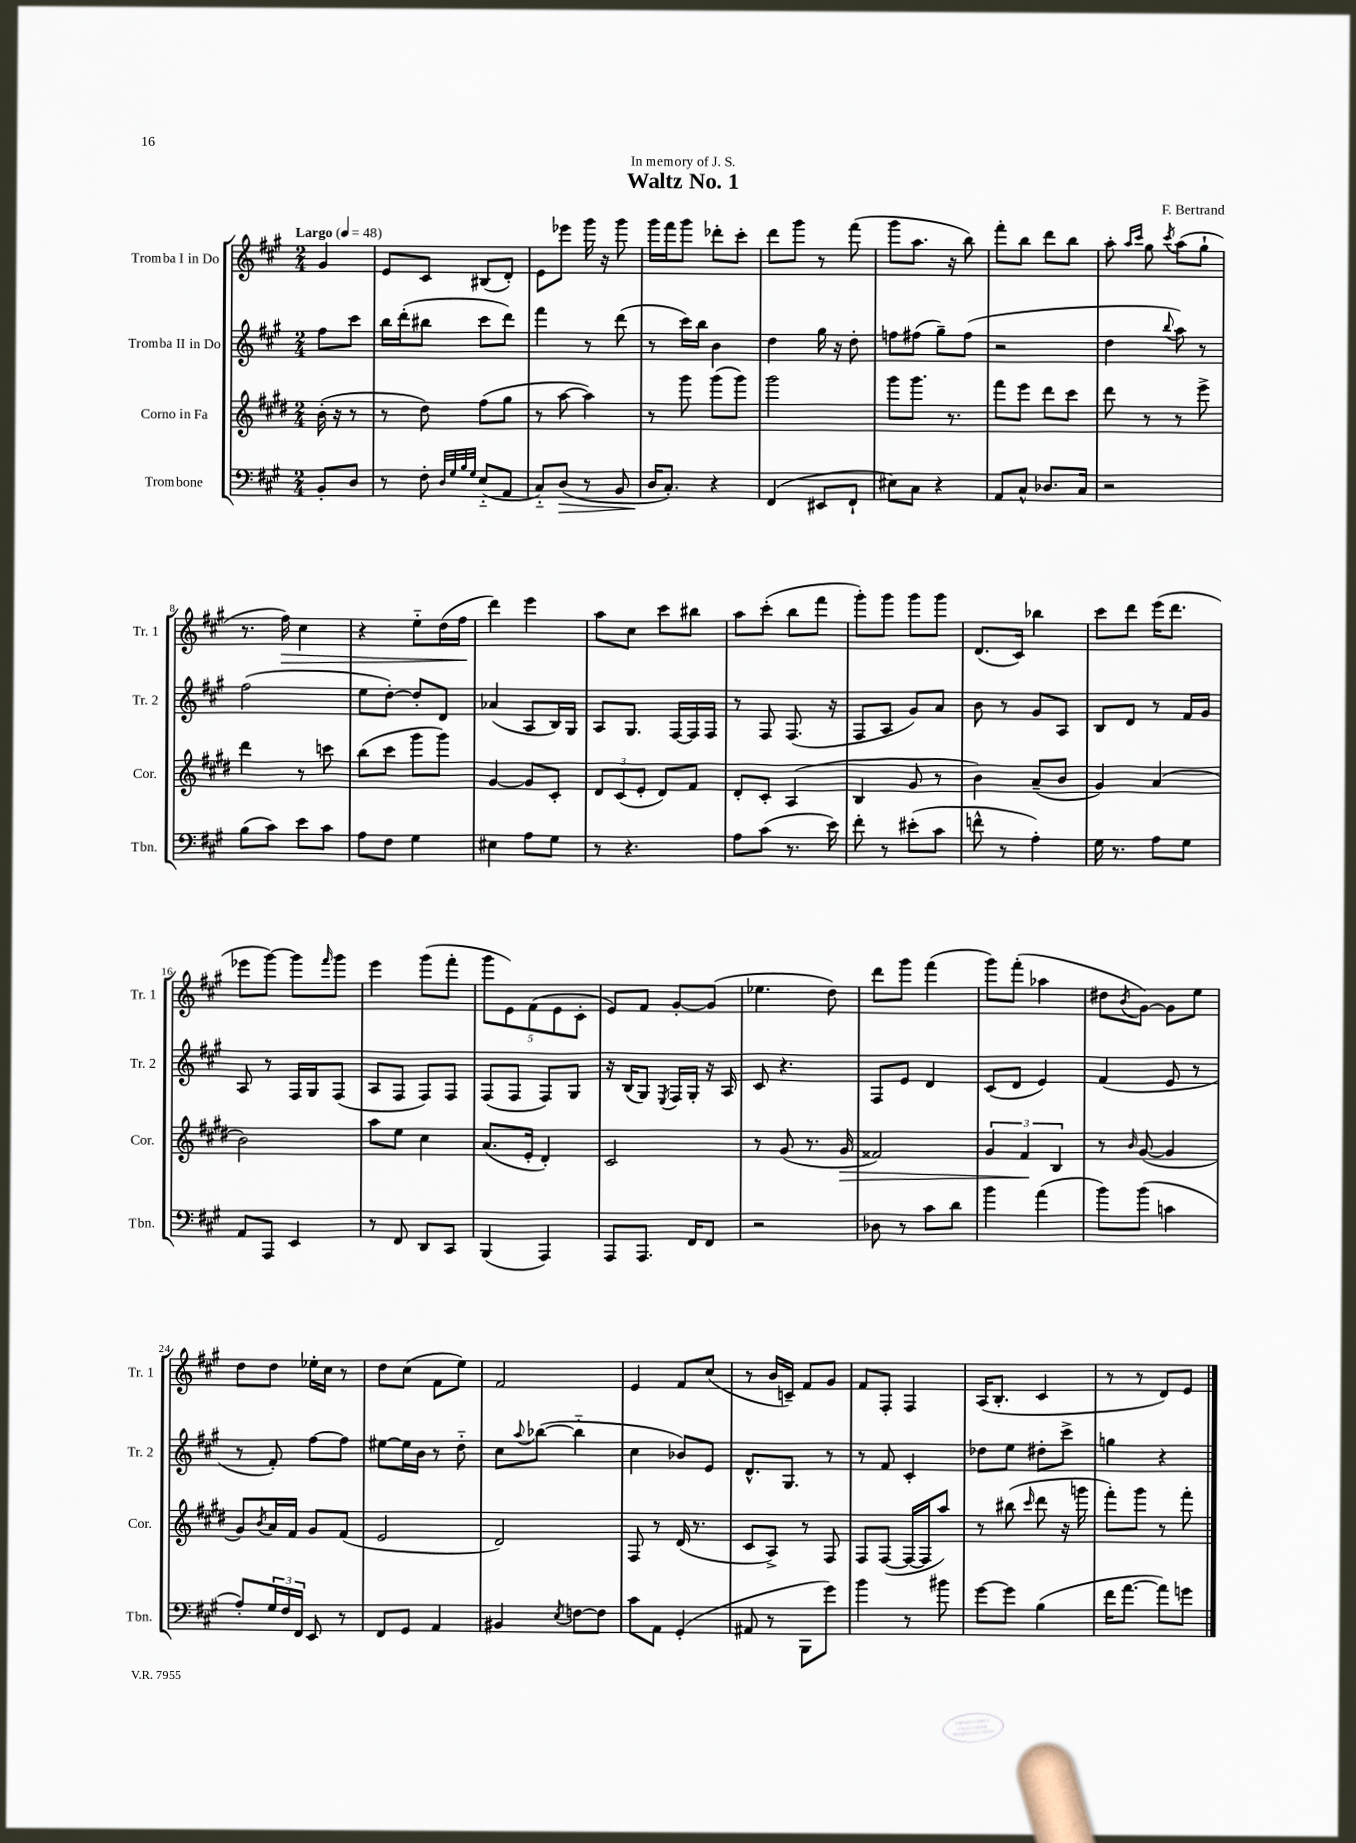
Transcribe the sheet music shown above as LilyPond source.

\header { title = "Waltz No. 1" composer = "F. Bertrand" dedication = "In memory of J. S." }
<<
\new StaffGroup <<
\new Staff = "s0" \with { instrumentName = "Tromba I in Do" shortInstrumentName = "Tr. 1" } {
    \clef treble \key a \major \numericTimeSignature \time 2/4 \partial 4 \tempo "Largo" 4 = 48
    gis'4 |
    e'8 cis'8 bis8( d'8-.) |
    e'8 ees'''8 gis'''16 r16 gis'''8 |
    gis'''16 fis'''16 gis'''8 des'''8-. cis'''8-. |
    d'''8 gis'''8 r8 fis'''8( |
    gis'''8 a''8. r16 b''8) |
    fis'''8-. b''8 d'''8 b''8 |
    a''8-. \grace { a''16 cis'''16 } gis''8 \acciaccatura { cis'''8 } a''8( gis''8-! |
    r8. fis''16\>) cis''4 |
    r4 e''8-_ d''16( fis''16\! |
    d'''4) e'''4 |
    a''8 cis''8 cis'''8 bis''8 |
    a''8 cis'''8-.( b''8 fis'''8 |
    gis'''8-.) gis'''8 gis'''8 gis'''8 |
    d'8.( cis'16) bes''4 |
    cis'''8 d'''8 e'''16( d'''8. |
    ees'''8 gis'''8~) gis'''8 \grace { fis'''16 } gis'''8 |
    e'''4 gis'''8( fis'''8-. |
    \tuplet 5/4 { gis'''8 e'8) fis'8( e'8 cis'8-. } |
    e'8) fis'8 gis'8~-. gis'8( |
    ees''4. d''8) |
    d'''8 gis'''8 fis'''4( |
    gis'''8) fis'''8-.( aes''4 |
    dis''8 \acciaccatura { b'8 } gis'8~) gis'8 e''8 |
    d''8 d''8 ees''16-. cis''16 r8 |
    d''8 cis''8( fis'8 e''8) |
    fis'2 |
    e'4 fis'8 cis''8( |
    r8 b'16 c'16--) fis'8 gis'8 |
    fis'8 fis8-. fis4 |
    a16( b8.-. cis'4 |
    r8 r8 d'8) e'8 \bar "|." |
}
\new Staff = "s1" \with { instrumentName = "Tromba II in Do" shortInstrumentName = "Tr. 2" } {
    \clef treble \key a \major \numericTimeSignature \time 2/4 \partial 4
    fis''8 cis'''8 |
    b''16 d'''16-.( bis''8 cis'''8 d'''8) |
    fis'''4 r8 d'''8( |
    r8 cis'''16) b''16 b'4 |
    d''4 gis''16 r16 d''8-. |
    f''8 fis''8( gis''8--) fis''8( |
    r2 |
    d''4 \appoggiatura { b''8 } a''8) r8 |
    fis''2( |
    e''8 d''8~-.) d''8-. d'8 |
    aes'4( a8 b16) gis16 |
    a8 gis8. fis16~ fis16 fis16 |
    r8 fis8 fis8.( r16 |
    fis8 a8 gis'8) a'8 |
    b'8 r8 gis'8 a8 |
    b8 d'8 r8 fis'16 gis'16 |
    a8 r8 fis16 gis16 fis8( |
    a8 fis8 fis8) fis8 |
    fis8( fis8 fis8) gis8 |
    r16 b16( gis8) \acciaccatura { e8 } fis16 gis16-. r16 a16 |
    cis'8 r4. |
    fis8 e'8 d'4 |
    cis'8( d'8 e'4) |
    fis'4( e'8 r8 |
    r8 fis'8-.) fis''8~ fis''8 |
    eis''8~ eis''16 b'16 r8 d''8-_ |
    cis''8 \appoggiatura { a''8 } bes''8~( bes''4-_ |
    cis''4 bes'8) e'8 |
    d'8.-^ gis8. r8 |
    r8 fis'8 cis'4-. |
    des''8 e''8 dis''8-. cis'''8-> |
    g''4 r4 \bar "|." |
}
\new Staff = "s2" \with { instrumentName = "Corno in Fa" shortInstrumentName = "Cor." } {
    \clef treble \key e \major \numericTimeSignature \time 2/4 \partial 4
    b'16-.( r16 r8 |
    r8 dis''8) fis''8( gis''8 |
    r8 a''8~ a''4) |
    r8 gis'''8 gis'''8( gis'''8) |
    gis'''2 |
    gis'''8 gis'''8. r8. |
    fis'''8 e'''8 dis'''8 cis'''8 |
    dis'''8 r8 r8 e'''8-> |
    dis'''4 r8 c'''8 |
    b''8( cis'''8 gis'''8 gis'''8) |
    gis'4~ gis'8 cis'8-. |
    \tuplet 3/2 { dis'8 cis'8( e'8-. } dis'8) fis'8 |
    dis'8-. cis'8-. a4( |
    b4 gis'8 r8 |
    b'4) a'8--( b'8 |
    gis'4) a'4( |
    b'2) |
    a''8 e''8 cis''4 |
    a'8.( e'16-. dis'4-.) |
    cis'2 |
    r8 gis'8( r8. gis'16\> |
    fisis'2) |
    \tuplet 3/2 { gis'4 fis'4\! b4 } |
    r8 \grace { b'16 } gis'8~( gis'4 |
    gis'8) \acciaccatura { b'8 } a'16 fis'16 gis'8 fis'8( |
    e'2 |
    dis'2) |
    fis8 r8 dis'16( r8. |
    cis'8 a8->) r8 fis8 |
    fis8 fis8~( fis16~ fis16 a''8) |
    r8 bis''8( \grace { cis'''16 } dis'''8 r16 g'''16 |
    fis'''8-.) gis'''8 r8 fis'''8-. \bar "|." |
}
\new Staff = "s3" \with { instrumentName = "Trombone" shortInstrumentName = "Tbn." } {
    \clef bass \key a \major \numericTimeSignature \time 2/4 \partial 4
    b,8-. d8 |
    r8 fis8-. \grace { d32 gis32 b32 gis32 } e8-_( a,8 |
    cis8-_) d8\>( r8 b,8 |
    d16\! cis8.-.) r4 |
    fis,4( eis,8 fis,8-! |
    eis8) cis8 r4 |
    a,8 cis8-^ des8. cis16 |
    r2 |
    b8( cis'8) e'8 cis'8 |
    a8 fis8 gis4 |
    eis4 a8 gis8 |
    r8 r4. |
    a8 cis'8( r8. e'16) |
    fis'8-. r8 eis'8-.( cis'8 |
    f'8-^ r8 a4-.) |
    gis16 r8. a8 gis8 |
    a,8 a,,8 e,4 |
    r8 fis,8 d,8 cis,8 |
    b,,4( a,,4) |
    a,,8 a,,8. fis,16 fis,8 |
    r2 |
    des8 r8 cis'8 d'8 |
    b'4 a'4( |
    b'8) b'8( c'4 |
    a8-.) \tuplet 3/2 { gis16 fis16 fis,16 } e,8 r8 |
    fis,8 gis,8 a,4 |
    bis,4 \acciaccatura { e8 } f8~ f8 |
    cis'8 a,8 gis,4-.( |
    ais,8 r8 b,,8 gis'8) |
    b'4 r8 bis'8 |
    gis'8~ gis'8 b4( |
    fis'16 a'8.~ a'8) g'8 \bar "|." |
}
>>
>>
